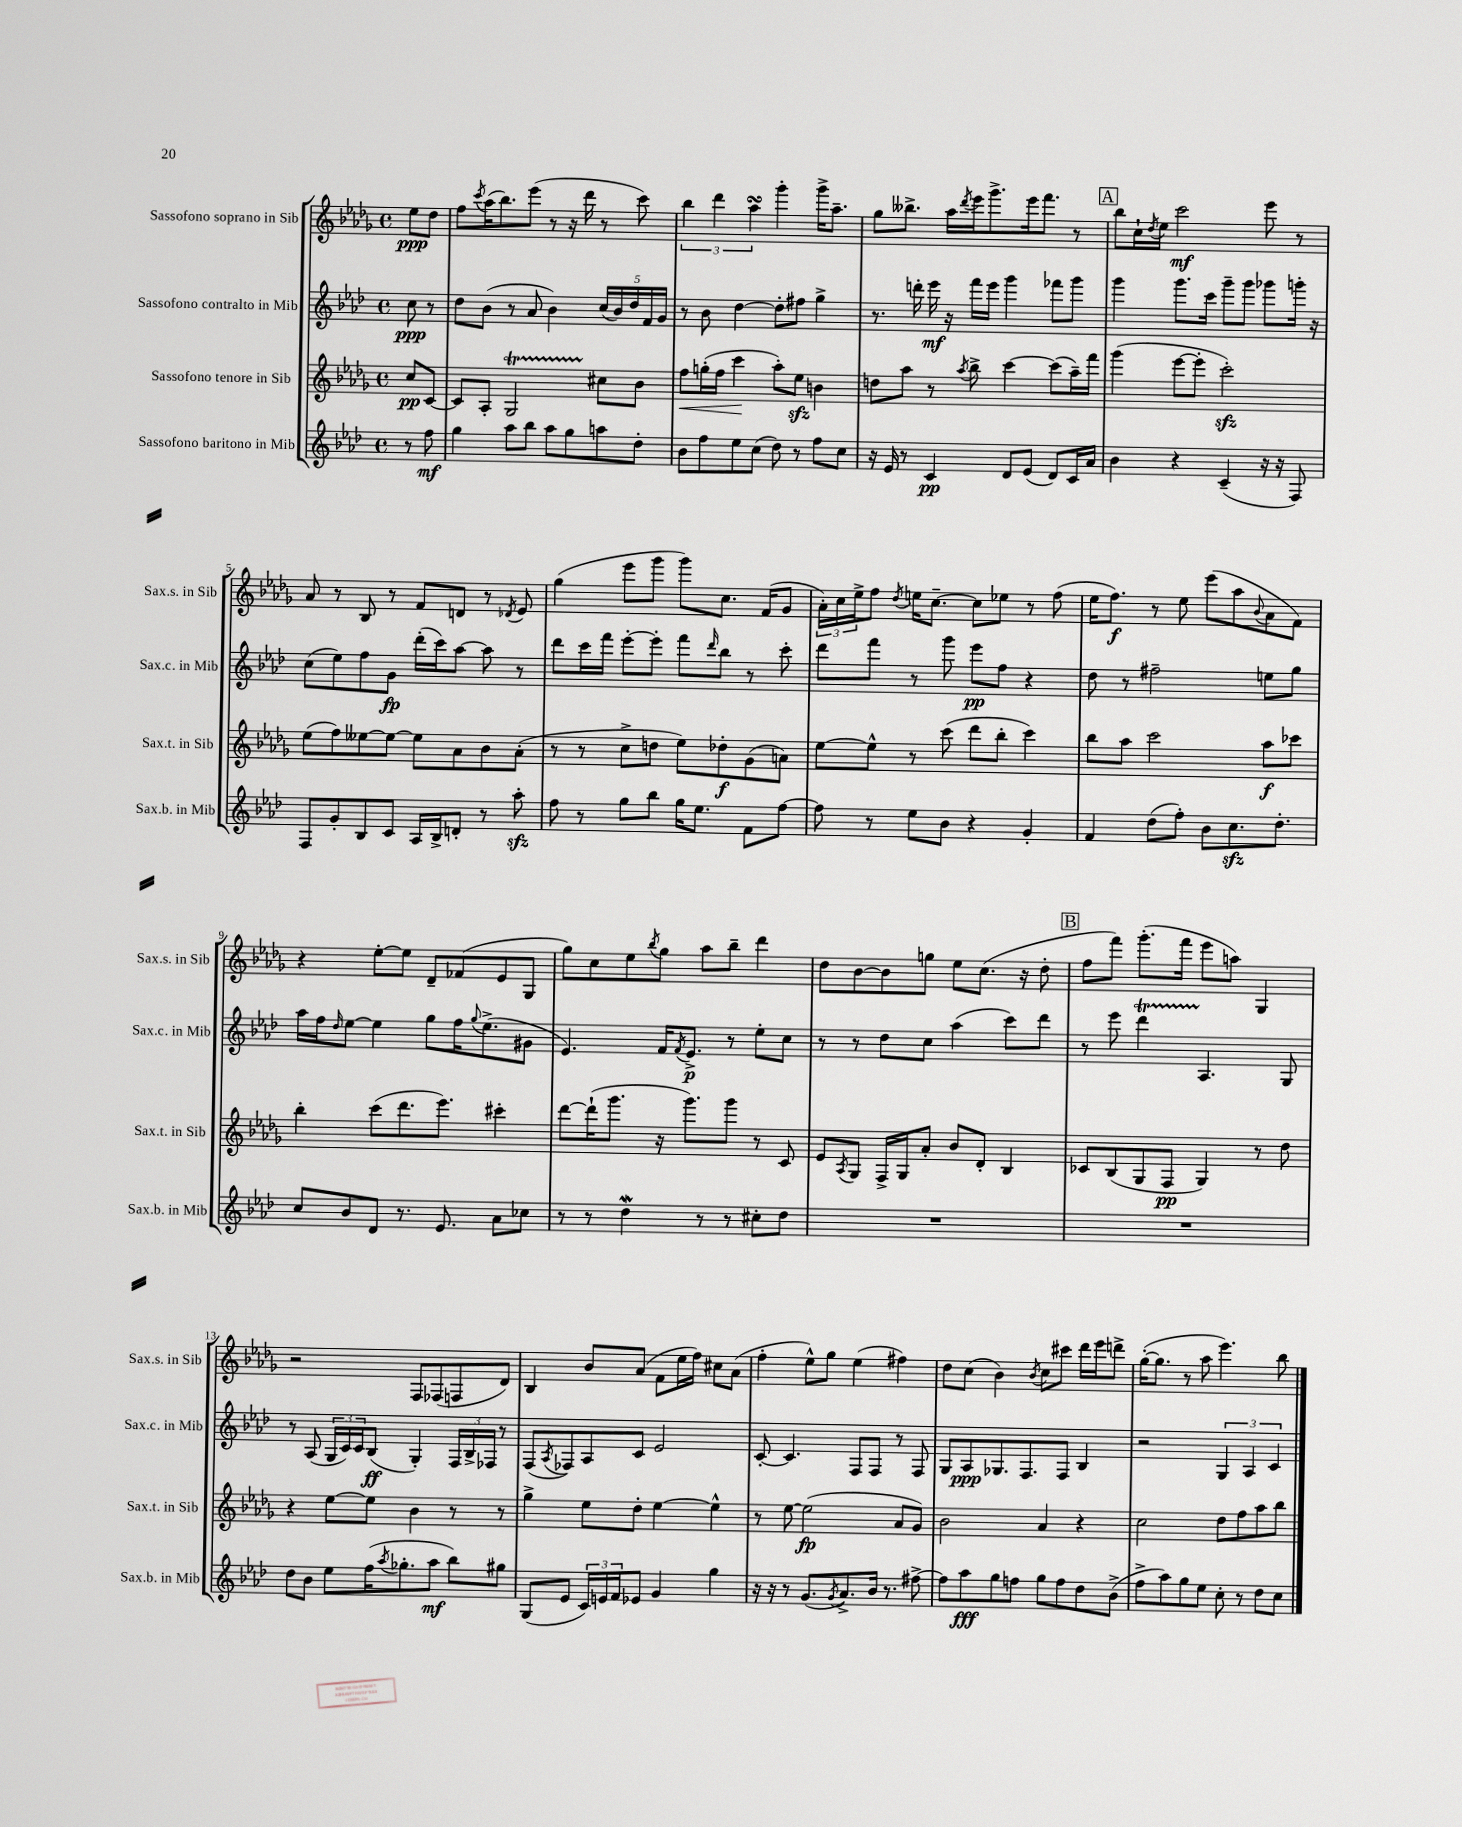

**kern	**kern	**kern	**kern
*staff4	*staff3	*staff2	*staff1
*clefG2	*clefG2	*clefG2	*clefG2
*k[b-e-a-d-]	*k[b-e-a-d-g-]	*k[b-e-a-d-]	*k[b-e-a-d-g-]
*M4/4	*M4/4	*M4/4	*M4/4
*met(c)	*met(c)	*met(c)	*met(c)
8r	8cc/L	8cc\	8ee-\L
8ff\	[8c/J	8r	8dd-\J
=	=	=	=
4gg\	8c/]L	8dd-\L	8ff\L
.	.	.	8qccc/
.	8A-'/J	(8b-\J	(16aa-\K
.	.	.	8.bb-\)
8aa-\L	2G-/	8r	.
8bb-\J	.	8a-/	(8eee-\J
8aa-\L	.	4b-\)	8r
8gg\	.	.	16r
.	.	.	16ddd-\
8aa\	8cc#\L	(20cc/LL	8r
.	.	20b-/)	.
.	.	20dd-/	.
8dd-'\J	8b-\J	.	8ccc\)
.	.	20f/	.
.	.	20g/JJ	.
=	=	=	=
8b-\L	8ff\L	8r	6bb-\
8ff\	(16gg'\L	8b-\	.
.	.	.	6ddd-\
.	16ff\JJ	.	.
8ee-\	4ccc\	[4dd-\	.
.	.	.	6aa-\
(8cc\J	.	.	.
8dd-\)	8aa-'\L)	8dd-'\]L	4ggg-'\
8r	8ee-\J	8ff#\J	.
8ff\L	4b\	4gg^\	16ggg-^\LK
.	.	.	8.aa-~\J
8cc\J	.	.	.
=	=	=	=
16r	8dd\L	8.r	8gg-\L
16e-/	.	.	.
8r	8aa-\J	.	8.bb--^\J
.	.	16ddd'\	.
4c/	8r	16eee-\	.
.	.	16r	16aa-\LL
.	8qaa-/	.	8qddd-/
.	8bb-^\	16fff\LL	16eee-\J
.	.	16eee-\JJ	8.ggg-^\
8d-/L	[4ccc\	4ggg\	.
(8e-/J	.	.	16eee-\k
.	.	.	8.fff\J
8d-/L)	(8ccc\]L	8fff-\L	.
16c/L	16aa-~\L)	8ggg\J	8r
16a-/JJ	16fff\JJ	.	.
=	=	=	=
4b-\	(4ggg-\	4ggg\	8bb-\L
.	.	.	16cc`\L
.	.	.	8qdd-/
.	.	.	16ee-\JJ
4r	[8eee-\L	8.ggg\L	2ccc\
.	8eee-'\]J	.	.
.	.	16ccc\Jk	.
(4c~/	2ccc'\)	8ggg~\L	.
.	.	8ggg\J	.
16r	.	8ggg-\L	8eee-\
16r	.	.	.
8F/)	.	16ggg'\Jk	8r
.	.	16r	.
=	=	=	=
8F/L	(8ee-\L	(8cc\L	8a-/
8g'/	8ff\)	8ee-\)	8r
8B-/	[8ee--\	8ff\	8B-/
8c/J	8ee--\_J	8g\J	8r
16A-/LL	8ee--\]L	(16ddd-'\LL	8f/L
16B-^/J	.	16ccc\J)	.
8d'/J	8a-\	[8aa-\J	8d/J
8r	8b-\	8aa-\]	8r
.	.	.	8qd-/
8aa-'\	(8a-'\J	8r	8e-/
=	=	=	=
8ff\	8r	8ddd-\L	(4gg-\
8r	8r	16ccc\L	.
.	.	16fff\JJ	.
8gg\L	8cc^\L	[8eee-'\L	8eee-\L
8bb-\J	8dd\J	8eee-'\]J	8ggg-\J
16gg\LK	8ee-\L)	8fff\L	8ggg-\L)
8.ee-\J	.	.	.
.	.	16qqddd-/	.
.	8dd-'\	8bb-\J	8.cc\J
8f\L	(8g-\	8r	.
.	.	.	(16f/LK
[8ff\J	8a\J)	8ccc'\	8g-/J
=	=	=	=
8ff\]	[8ee-\L	8ddd-\L	24a-'\LL)
.	.	.	24cc\
.	.	.	24ee-^\J
8r	8ee-^^\]J	8fff\J	8ff\J
.	.	.	8qdd-/
8ee-\L	8r	8r	16ee\LK
.	.	.	[8.cc~\J
8b-\J	(8ccc\	8ggg\	.
4r	8ddd-\L	8eee-\L	8cc\]L
.	8bb-'\J	8ff\J	8ee-\J
4g'/	4ccc\)	4r	8r
.	.	.	(8ff\
=	=	=	=
4f/	8bb-\L	8dd-\	16ee-\LK
.	.	.	8.ff\J)
.	8aa-\J	8r	.
(8dd-\L	2ccc\	2ff#~\	8r
8ff'\J)	.	.	8ee-\
8b-\L	.	.	(8eee-\L
8.cc\	.	.	8aa-\
.	.	.	8qqb-/
.	8aa-\L	8ee\L	8a-\
8.dd-'\J	.	.	.
.	8ccc-\J	8gg\J	8f\J)
=	=	=	=
8cc/L	4bb-'\	16aa-\LL	4r
.	.	16ff\J	.
.	.	16qqdd-/	.
8b-/	.	[8ee-\J	.
8d-/J	(8ccc\L	4ee-\]	[8ee-'\L
8.r	8.ddd-\	.	8ee-\]J
.	.	8gg\L	8d-~/L
8.e-/	8.eee-\J)	.	.
.	.	16ff\K	(8f-/
.	.	8qqgg/	.
.	.	(8.ee-^\	.
8a-\L	4ccc#'\	.	8e-/
8cc-\J	.	8g#\J	8G-/J
=	=	=	=
8r	[8ddd-\L	4.e-/)	8gg-\L)
8r	(16ddd-`\]K	.	8cc\
.	8.ggg-\J	.	.
4dd-\	.	.	8ee-\
.	.	.	8qbb-/
.	16r	16f/LK	8gg-\J
.	.	8qf/	.
.	8.ggg-\L)	8.e-^/J	.
8r	.	.	8aa-\L
8r	8ggg-\J	8r	8bb-~\J
8cc#'\L	8r	8ee-'\L	4ddd-\
8dd-\J	8c/	8cc\J	.
=	=	=	=
1r	8e-/L	8r	8dd-\L
.	8qA-/	.	.
.	8G-/J	8r	[8b-\
.	16F^/LL	8dd-\L	8b-\]
.	16G-/J	.	.
.	8a-'/J	8cc\J	8gg\J
.	8b-/L	(4aa-\	8ee-\L
.	8d-'/J	.	(8.cc\J
.	4B-/	8ccc\L)	.
.	.	.	16r
.	.	8ddd-\J	8dd-'\
=	=	=	=
1r	8c-/L	8r	8ff\L
.	(8B-/	8eee-\	8fff\J)
.	8G-/	4ddd-\	(8.ggg-'\L
.	8F/J	.	.
.	.	.	16fff\Jk
.	4G-/)	4.A-/	8eee-\L
.	.	.	8aa\J)
.	8r	.	4G-/
.	8dd-\	8G/	.
=	=	=	=
8dd-\L	4r	8r	2r
8b-\J	.	(8A-/	.
8ee-\L	[8ee-\L	24G/LL	.
.	.	24c/)	.
.	.	24c/J	.
(16ff\K	8ee-\]J	(8B-/J	.
8qaa-/	.	.	.
8.gg-'\	.	.	.
.	4b-\	4G'/)	8F/L
8aa-\J	.	.	(8F-/
8bb-\L)	8r	24F/LL	8F/
.	.	24B-^/	.
.	.	24F-/JJ	.
8gg#\J	8r	8r	8d-/J)
=	=	=	=
(8G/L	4gg-^\	(8F/L	4B-/
.	.	8qA-/	.
8e-/J	.	8F-/)	.
24c/LL)	8ee-\L	8A-/	8b-/L
24e/	.	.	.
24f/J	.	.	.
8e-/J	8dd-'\J	8c/J	(8a-/J
4g/	[4ee-\	2e-/	8f\L
.	.	.	16ee-\L
.	.	.	16ff\JJ)
4gg\	4ee-^^\]	.	8cc#\L
.	.	.	(8a-\J
=	=	=	=
16r	8r	[8c'/	4ff'\
16r	.	.	.
8r	[8ee-\	4.c/]	.
(8.g/L	(2ee-\]	.	8ee-^^\L)
.	.	.	8gg-\J
8qg/	.	.	.
8.a-^/)	.	.	.
.	.	8F/L	(4ee-\
16b-/Jk	.	8F/J	.
8.r	.	.	.
.	8a-/L	8r	4ff#\)
[8ff#^\	8g-/J)	8F/	.
=	=	=	=
8ff#\]L	2b-\	8G/L	8dd-\L
8aa-\	.	8A-/	(8cc\J
8gg\	.	8.G-/	4b-\)
8ff\J	.	.	.
.	.	8.F/	.
.	.	.	8qb-/
8gg\L	4a-/	.	8cc\L
8ff\	.	8F/J	8ccc#\J
8dd-\	4r	4B-/	16ddd-\LL
.	.	.	16eee-\J
(8b-^\J	.	.	8ddd^\J
=	=	=	=
8ff^\L	2cc\	2r	([16gg-'\LK
.	.	.	8.gg-\]J
8aa-\)	.	.	.
8gg\	.	.	8r
8ee-\J	.	.	8aa-\
8cc'\	8dd-\L	6G/	4.eee-\)
8r	8ff\	.	.
.	.	6A-/	.
8dd-\L	8aa-\	.	.
.	.	6c/	.
8cc\J	8bb-\J	.	8bb-\
==	==	==	==
*-	*-	*-	*-
